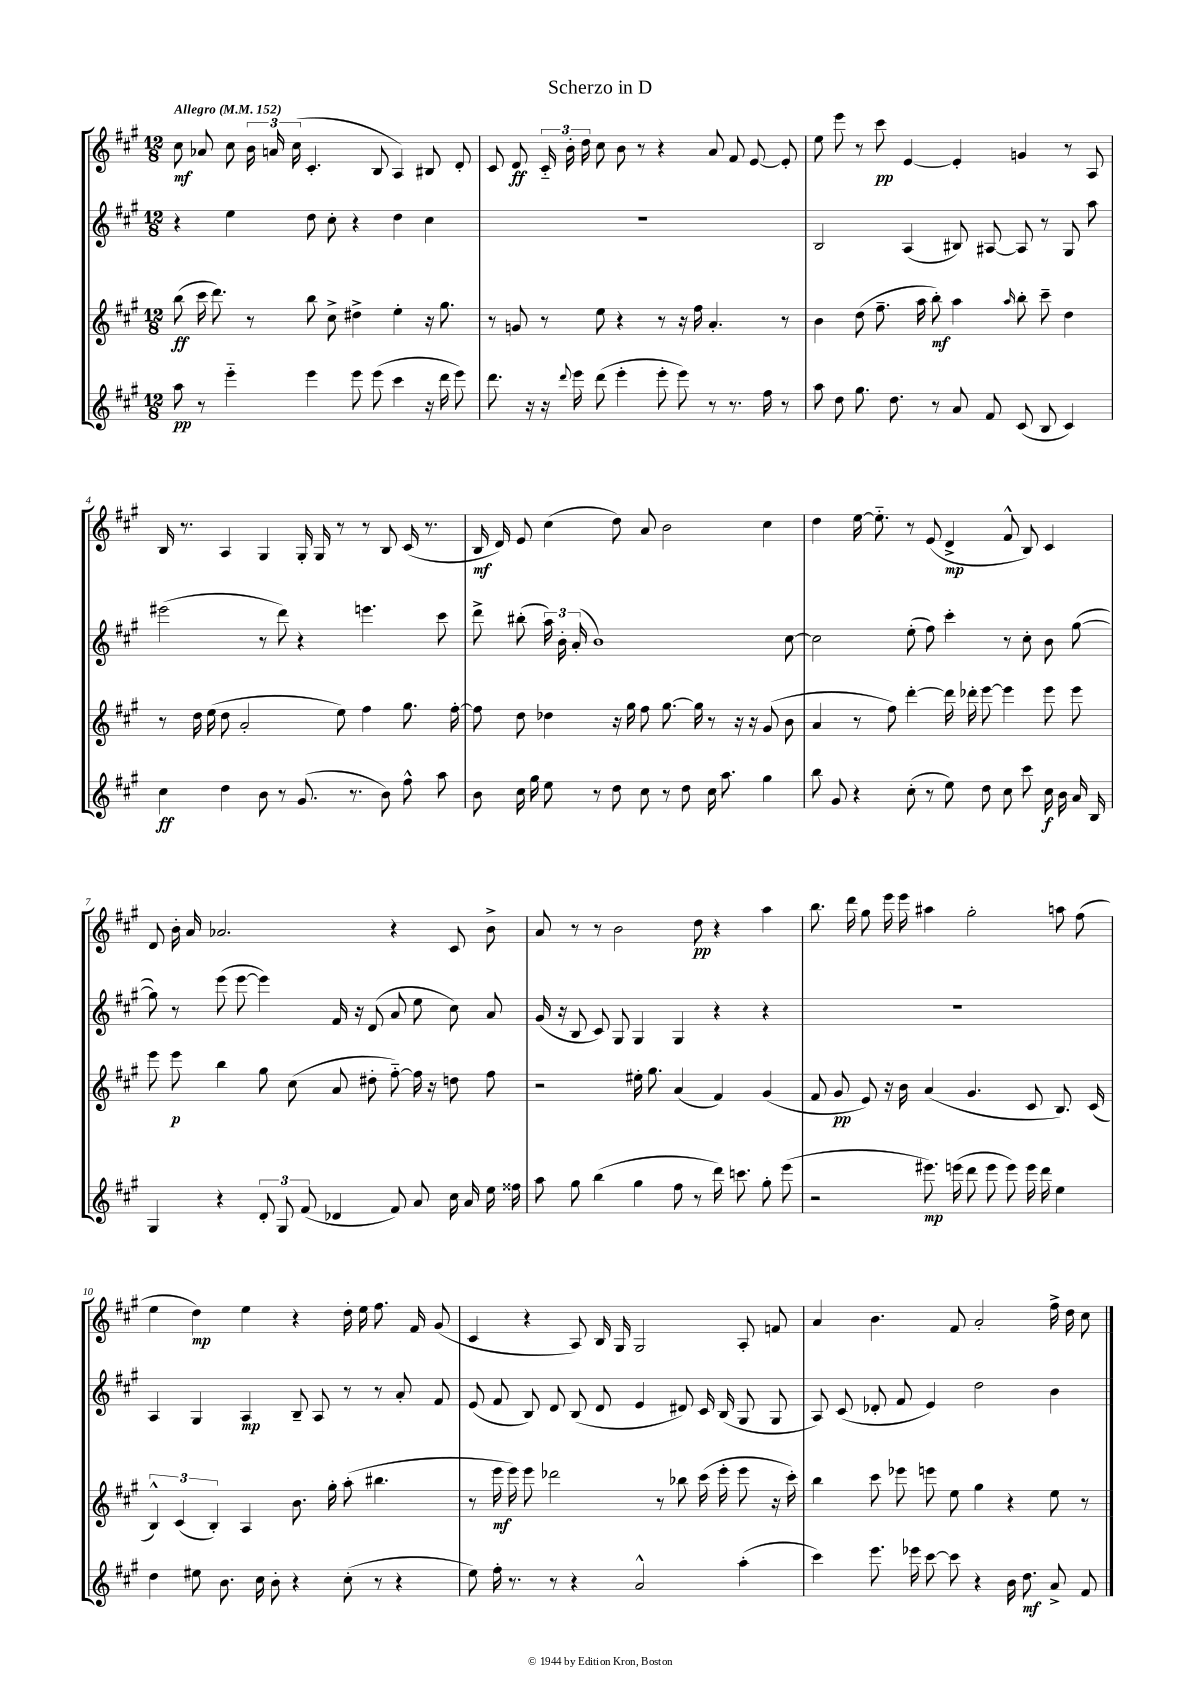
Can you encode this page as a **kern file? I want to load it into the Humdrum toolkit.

**kern	**dynam	**kern	**dynam	**kern	**dynam	**kern	**dynam
*part4	*part4	*part3	*part3	*part2	*part2	*part1	*part1
*staff4	*staff4	*staff3	*staff3	*staff2	*staff2	*staff1	*staff1
*clefG2	*	*clefG2	*	*clefG2	*	*clefG2	*
*k[f#c#g#]	*	*k[f#c#g#]	*	*k[f#c#g#]	*	*k[f#c#g#]	*
*M12/8	*	*M12/8	*	*M12/8	*	*M12/8	*
*MM152	*	*MM152	*	*MM152	*	*MM152	*
=1	=1	=1	=1	=1	=1	=1	=1
!	!	!	!	!	!	!LO:TX:a:B:t=Allegro	!
8aa\	pp	(8bb\	ff	4r	.	8cc#\	mf
8r	.	16ccc#\	.	.	.	8a-X/	.
.	.	8.ddd\)	.	.	.	.	.
4eee\	.	.	.	4ee\	.	8cc#\	.
.	.	8r	.	.	.	24b\	.
.	.	.	.	.	.	24an/	.
.	.	.	.	.	.	(24cc#\	.
4eee\	.	8bb\	.	8dd\	.	4.c#'/	.
.	.	8cc#^\	.	8cc#'\	.	.	.
8eee\	.	4dd#X^\	.	4r	.	.	.
(8eee\	.	.	.	.	.	8B/	.
4ccc#\	.	4ee'\	.	4dd\	.	4A/)	.
16r	.	16r	.	4cc#\	.	8B#X/	.
16ddd\	.	8.gg#\	.	.	.	.	.
8eee\)	.	.	.	.	.	8d'/	.
=2	=2	=2	=2	=2	=2	=2	=2
8.ddd\	.	8r	.	1.r	.	8c#/	.
.	.	8gn/	.	.	.	8d/	ff
16r	.	.	.	.	.	.	.
16r	.	8r	.	.	.	24c#/	.
.	.	.	.	.	.	24b'\	.
8qqddd/	.	.	.	.	.	.	.
16eee\	.	.	.	.	.	.	.
.	.	.	.	.	.	24dd\	.
(8ddd\	.	8ee\	.	.	.	8cc#\	.
4eee'\	.	4r	.	.	.	8b\	.
.	.	.	.	.	.	8r	.
8eee'\	.	8r	.	.	.	4r	.
8eee\)	.	16r	.	.	.	.	.
.	.	16ff#\	.	.	.	.	.
8r	.	4.a'/	.	.	.	8a/	.
8.r	.	.	.	.	.	8f#/	.
.	.	.	.	.	.	[8e/	.
16ff#\	.	.	.	.	.	.	.
8r	.	8r	.	.	.	8e'/]	.
=3	=3	=3	=3	=3	=3	=3	=3
8aa\	.	4b\	.	2B/	.	8ee\	.
8dd\	.	.	.	.	.	8eee\	.
8.gg#\	.	(8dd\	.	.	.	8r	.
.	.	8.ff#~\	.	.	.	8ccc#\	pp
8.dd\	.	.	.	.	.	.	.
.	.	.	.	(4A/	.	[4e/	.
.	.	16aa\	.	.	.	.	.
8r	.	8bb'\)	mf	.	.	.	.
8a/	.	4aa\	.	8B#X/)	.	4e'/]	.
8f#/	.	.	.	[8A#X/	.	.	.
.	.	16qqaa/	.	.	.	.	.
(8c#/	.	8bb'\	.	8A#/]	.	4gn/	.
8B/	.	8ccc#~\	.	8r	.	.	.
4c#/)	.	4dd\	.	8G#/	.	8r	.
.	.	.	.	8aa\	.	8A/	.
!!LO:LB:g=z
=4	=4	=4	=4	=4	=4	=4	=4
4cc#\	ff	8r	.	(2eee#X\	.	16B/	.
.	.	.	.	.	.	8.r	.
.	.	16dd\	.	.	.	.	.
.	.	(16ee\	.	.	.	.	.
4dd\	.	8dd\	.	.	.	4A/	.
.	.	2a'/	.	.	.	.	.
8b\	.	.	.	8r	.	4G#/	.
8r	.	.	.	8ddd\)	.	.	.
(8.g#/	.	.	.	4r	.	16G#'/	.
.	.	.	.	.	.	16G#/	.
.	.	8ee\)	.	.	.	8r	.
8.r	.	.	.	.	.	.	.
.	.	4ff#\	.	4.eeen\	.	8r	.
8b\)	.	.	.	.	.	8B/	.
8ff#^^\	.	8.gg#\	.	.	.	(16c#/	.
.	.	.	.	.	.	8.r	.
8aa\	.	.	.	8ccc#\	.	.	.
.	.	[16ff#'\	.	.	.	.	.
=5	=5	=5	=5	=5	=5	=5	=5
8b\	.	8ff#\]	.	8ddd^\	.	16B/	mf
.	.	.	.	.	.	16d/)	.
16cc#\	.	8dd\	.	(8bb#X'\	.	8e/	.
16gg#\	.	.	.	.	.	.	.
8ee\	.	4dd-X\	.	24aa\)	.	(4cc#\	.
.	.	.	.	24b'\	.	.	.
.	.	.	.	(24a'/	.	.	.
8r	.	.	.	1b)	.	.	.
8dd\	.	16r	.	.	.	8dd\)	.
.	.	16gg#\	.	.	.	.	.
8cc#\	.	8ff#\	.	.	.	8a/	.
8r	.	[8.gg#\	.	.	.	2b\	.
8dd\	.	.	.	.	.	.	.
.	.	16gg#\]	.	.	.	.	.
16cc#\	.	8r	.	.	.	.	.
8.aa\	.	.	.	.	.	.	.
.	.	16r	.	.	.	.	.
.	.	16r	.	.	.	.	.
4gg#\	.	(8g#/	.	.	.	4cc#\	.
.	.	8b\	.	[8cc#\	.	.	.
=6	=6	=6	=6	=6	=6	=6	=6
8bb\	.	4a/	.	2cc#\]	.	4dd\	.
8g#/	.	.	.	.	.	.	.
4r	.	8r	.	.	.	[16ee\	.
.	.	.	.	.	.	8.ee\]	.
.	.	8ff#\)	.	.	.	.	.
(8cc#'\	.	[4ddd'\	.	(8ee'\	.	8r	.
8r	.	.	.	8ff#\)	.	(8e/	.
8ee\)	.	16ddd\]	.	4ccc#'\	.	4d^/	mp
.	.	16ddd-X'\	.	.	.	.	.
8dd\	.	[8eee\	.	.	.	.	.
8cc#\	.	4eee\]	.	8r	.	8f#^^/	.
8ccc#\	.	.	.	8cc#'\	.	8B/)	.
16cc#\	f	8eee\	.	8b\	.	4c#/	.
16b\	.	.	.	.	.	.	.
16a/	.	8eee\	.	([8gg#\	.	.	.
16B/	.	.	.	.	.	.	.
!!LO:LB:g=z
=7	=7	=7	=7	=7	=7	=7	=7
4G#/	.	8eee\	.	8gg#\])	.	8d/	.
.	.	8eee\	p	8r	.	16b'\	.
.	.	.	.	.	.	16a/	.
4r	.	4bb\	.	(8eee\	.	2.a-X/	.
.	.	.	.	[8eee\	.	.	.
12d'/	.	8gg#\	.	4eee\])	.	.	.
12G#/	.	.	.	.	.	.	.
.	.	(8cc#\	.	.	.	.	.
(12f#/	.	.	.	.	.	.	.
4d-X/	.	8a/	.	16f#/	.	.	.
.	.	.	.	16r	.	.	.
.	.	8dd#X'\	.	(8d/	.	.	.
8f#/)	.	[8ff#\)	.	8a/	.	4r	.
8a/	.	16ff#\]	.	8ee\	.	.	.
.	.	16r	.	.	.	.	.
16cc#\	.	8ddn\	.	8cc#\)	.	8c#/	.
16a/	.	.	.	.	.	.	.
16ee\	.	8ff#\	.	8a/	.	8b^\	.
16ff##X\	.	.	.	.	.	.	.
=8	=8	=8	=8	=8	=8	=8	=8
8aa\	.	2r	.	(16g#/	.	8a/	.
.	.	.	.	16r	.	.	.
8gg#\	.	.	.	8B/	.	8r	.
(4bb\	.	.	.	8c#/)	.	8r	.
.	.	.	.	8G#/	.	2b\	.
4gg#\	.	16ee#X'\	.	4G#/	.	.	.
.	.	8.gg#\	.	.	.	.	.
8ff#\	.	(4a/	.	4G#/	.	.	.
8r	.	.	.	.	.	8dd\	pp
16ddd\)	.	4f#/)	.	4r	.	4r	.
8.cccn\	.	.	.	.	.	.	.
8gg#'\	.	(4g#/	.	4r	.	4aa\	.
(8eee\	.	.	.	.	.	.	.
=9	=9	=9	=9	=9	=9	=9	=9
2r	.	8f#/	.	1.r	.	8.bb\	.
.	.	8g#/	pp	.	.	.	.
.	.	.	.	.	.	16ddd\	.
.	.	8e/)	.	.	.	8gg#\	.
.	.	16r	.	.	.	16eee\	.
.	.	16b\	.	.	.	16eee\	.
8.eee#X\)	mp	(4a/	.	.	.	4aa#X\	.
(16eeen\	.	.	.	.	.	.	.
8ddd\	.	4.g#/	.	.	.	2gg#'\	.
8eee\	.	.	.	.	.	.	.
8eee\)	.	.	.	.	.	.	.
16eee\	.	8c#/	.	.	.	.	.
16ddd\	.	.	.	.	.	.	.
4ee\	.	8.B/)	.	.	.	8aan\	.
.	.	.	.	.	.	(8ff#\	.
.	.	(16c#/	.	.	.	.	.
!!LO:LB:g=z
=10	=10	=10	=10	=10	=10	=10	=10
4dd\	.	6B^^/)	.	4A/	.	4ee\	.
.	.	(6c#/	.	.	.	.	.
8ee#X\	.	.	.	4G#/	.	4dd\)	mp
.	.	6B'/)	.	.	.	.	.
8.b\	.	.	.	.	.	.	.
.	.	4A/	.	4A/	mp	4ee\	.
16cc#\	.	.	.	.	.	.	.
8b'\	.	.	.	.	.	.	.
4r	.	8.b\	.	8B~/	.	4r	.
.	.	.	.	8A/	.	.	.
.	.	16gg#'\	.	.	.	.	.
(8cc#'\	.	(8aa'\	.	8r	.	16dd'\	.
.	.	.	.	.	.	16ee\	.
8r	.	4.bb#X\	.	8r	.	8.ff#\	.
4r	.	.	.	8a'/	.	.	.
.	.	.	.	.	.	16f#/	.
.	.	.	.	8f#/	.	(8g#/	.
=11	=11	=11	=11	=11	=11	=11	=11
8ee\)	.	8r	.	(8e/	.	4c#/	.
16ff#'\	.	16eee\	mf	8f#/	.	.	.
8.r	.	16eee\)	.	.	.	.	.
.	.	8eee\	.	8B/)	.	4r	.
8r	.	2ddd-X\	.	8d/	.	.	.
4r	.	.	.	(8B/	.	8A/)	.
.	.	.	.	8d/	.	16B/	.
.	.	.	.	.	.	16G#/	.
2a^^/	.	.	.	4e/	.	2G#/	.
.	.	8r	.	.	.	.	.
.	.	8bb-X\	.	8d#X/)	.	.	.
.	.	(16ccc#\	.	16c#/	.	.	.
.	.	16eee'\	.	(16B/	.	.	.
(4aa'\	.	8eee\	.	8G#/	.	8A'/	.
.	.	16r	.	8G#/	.	8fn/	.
.	.	16ccc#'\)	.	.	.	.	.
=12	=12	=12	=12	=12	=12	=12	=12
4ccc#\)	.	4bb\	.	8A/)	.	4a/	.
.	.	.	.	(8c#/	.	.	.
8.eee\	.	8ccc#\	.	8d-X'/	.	4.b\	.
.	.	8eee-X\	.	8f#/	.	.	.
16eee-X\	.	.	.	.	.	.	.
[8ccc#\	.	8eeen\	.	4e/)	.	.	.
8ccc#\]	.	8ee\	.	.	.	8f#/	.
4r	.	4gg#\	.	2dd\	.	2a'/	.
16b\	.	4r	.	.	.	.	.
8.dd\	mf	.	.	.	.	.	.
8a^/	.	8ee\	.	4b\	.	16ff#^\	.
.	.	.	.	.	.	16dd\	.
8f#/	.	8r	.	.	.	8cc#\	.
==	==	==	==	==	==	==	==
*-	*-	*-	*-	*-	*-	*-	*-
